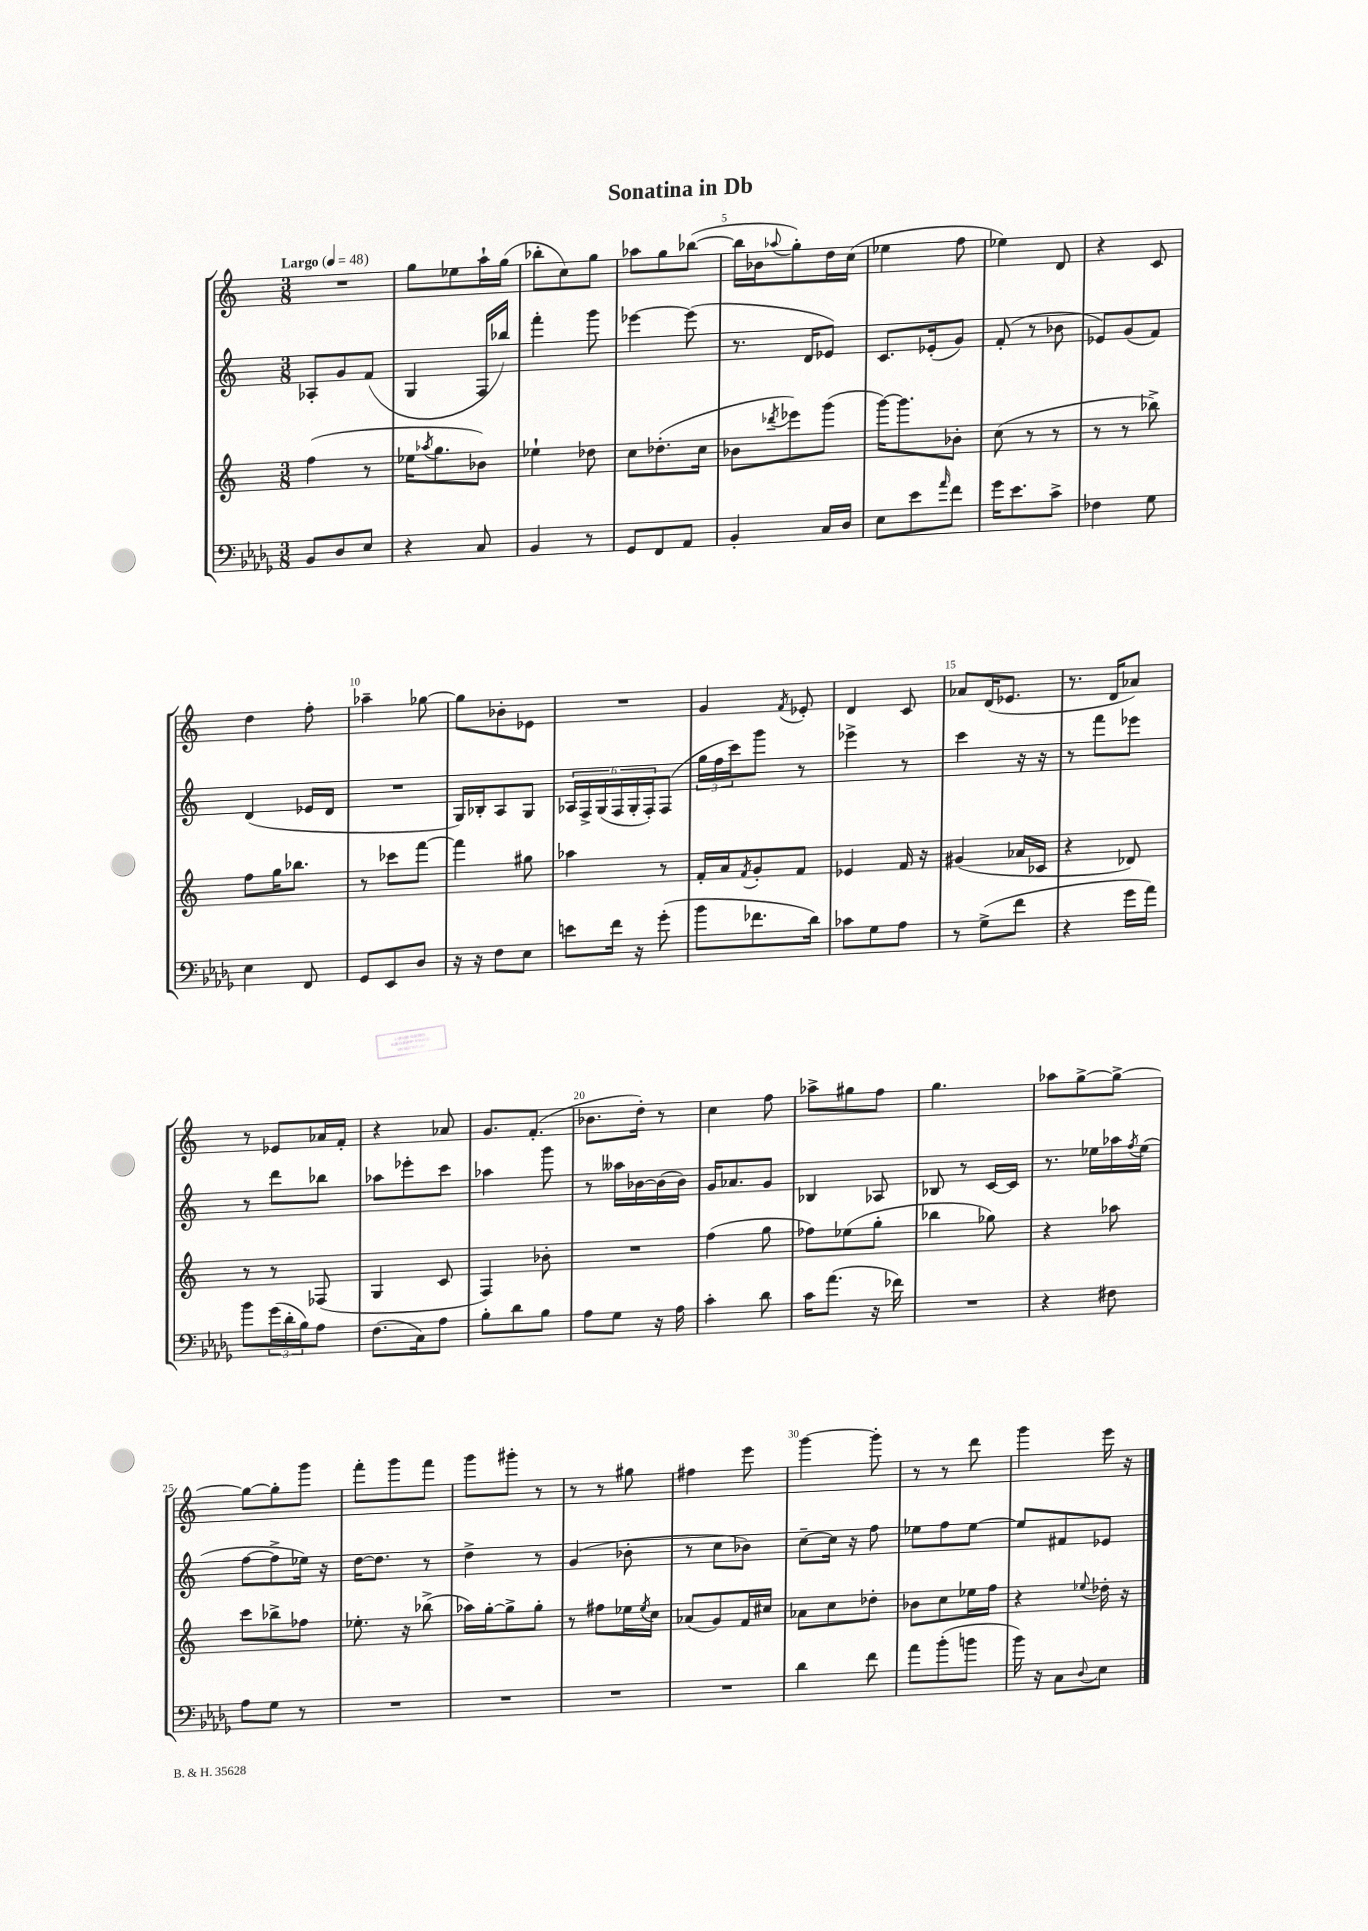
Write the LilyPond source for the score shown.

\header { title = "Sonatina in Db" }
<<
\new StaffGroup <<
\new Staff = "s0" {
    \clef treble \key c \major \numericTimeSignature \time 3/8 \tempo "Largo" 4 = 48
    R4. |
    g''8 ees''8 a''16-! g''16( |
    bes''8-. c''8) g''8 |
    aes''8 g''8 bes''8~( |
    bes''16 bes'16 \appoggiatura { aes''8 } g''8-.) d''16 c''16( |
    ees''4 f''8 |
    ees''4) d'8 |
    r4 c'8 |
    d''4 f''8-. |
    aes''4-- ges''8~ |
    ges''8 bes'8-. ees'8 |
    R4. |
    g'4 \acciaccatura { f'8 } ees'8-. |
    d'4 c'8 |
    aes'8 d'16( ees'8. |
    r8. d'16 aes'8) |
    r8 ees'8 aes'16 f'16-. |
    r4 aes'8 |
    g'8. f'8.-.( |
    bes'8. d''16-.) r8 |
    c''4 f''8 |
    aes''8-> gis''8 f''8 |
    g''4. |
    aes''8 g''8~-> g''8~-> |
    g''8~ g''8-. g'''8 |
    f'''8-. g'''8 f'''8 |
    g'''8 gis'''8-. r8 |
    r8 r8 gis''8 |
    fis''4 e'''8 |
    g'''4~ g'''8-. |
    r8 r8 d'''8 |
    g'''4 e'''16 r16 \bar "|." |
}
\new Staff = "s1" {
    \clef treble \key c \major \numericTimeSignature \time 3/8
    aes8-. g'8 f'8( |
    g4 f16 bes''16) |
    f'''4-. g'''8 |
    ees'''4~ ees'''8( |
    r8. d'16 ees'8) |
    c'8. ees'16-.( g'8) |
    f'8-.( r8 bes'8 |
    ees'8) g'8( f'8) |
    d'4( ees'16 d'16 |
    R4. |
    g16) bes16-. a8 g8 |
    \tuplet 6/4 { aes16 f16-> g16( f16 g16-. f16-.) } f8( |
    \tuplet 3/2 { g''16 f''16 c'''16) } g'''8 r8 |
    ees'''4-> r8 |
    c'''4 r16 r16 |
    r8 f'''8 ees'''8 |
    r8 d'''8 bes''8 |
    aes''8 ees'''8-. c'''8 |
    aes''4 g'''8 |
    r8 aeses''16 bes'16~ bes'16( bes'16) |
    g'16 aes'8. g'8 |
    bes4 aes8 |
    bes8 r8 c'16~ c'16 |
    r8. ees''16 aes''16 \acciaccatura { f''8 } ees''16( |
    f''8~ f''8-> ees''16) r16 |
    d''16~ d''8. r8 |
    d''4-> r8 |
    g'4( bes'8-. |
    r8 c''8 bes'8) |
    c''8~-- c''16 r16 f''8 |
    ees''8 f''8 ees''8~ |
    ees''8 fis'8 ees'8 \bar "|." |
}
\new Staff = "s2" {
    \clef treble \key c \major \numericTimeSignature \time 3/8
    f''4( r8 |
    ees''16 \acciaccatura { aes''8 } g''8. bes'8) |
    ees''4-! des''8 |
    c''8 des''8.-.( c''16 |
    bes'8 \acciaccatura { des'''8 } ees'''8) g'''8( |
    g'''16~) g'''8. bes'8-. |
    c''8( r8 r8 |
    r8 r8 bes''8->) |
    f''8 g''16 bes''8. |
    r8 ces'''8 f'''8~ |
    f'''4 gis''8 |
    aes''4 r8 |
    f'16-. a'16 \acciaccatura { f'8 } g'8-. f'8 |
    ees'4 f'16 r16 |
    gis'4( aes'16 ces'16 |
    r4 des'8) |
    r8 r8 fes8( |
    g4 c'8 |
    f4) bes'8-. |
    R4. |
    f''4( g''8 |
    fes''8) ees''8( g''8-. |
    bes''4 ges''8) |
    r4 aes''8 |
    c'''8 bes''8-> fes''8 |
    ees''8.-. r16 bes''8->( |
    aes''16) g''16~-. g''8-> g''8-. |
    r8 fis''8 ees''16 \acciaccatura { ees''8 } c''16 |
    aes'8( g'8) f'16 cis''16 |
    aes'8 c''8 des''8-. |
    bes'8 c''8 ees''16 f''16 |
    r4 \appoggiatura { ees''8 } des''16-. r16 \bar "|." |
}
\new Staff = "s3" {
    \clef bass \key des \major \numericTimeSignature \time 3/8
    bes,8 des8 ees8 |
    r4 c8 |
    bes,4 r8 |
    ges,8 f,8 aes,8 |
    bes,4-. c16 des16 |
    ees8 ees'8 \grace { aes'16 } f'8 |
    ges'16 ees'8. c'8-> |
    fes4 ges8 |
    ees4 f,8 |
    ges,8 ees,8 des8 |
    r16 r16 f8 ees8 |
    e'8 f'16 r16 ges'8-.( |
    bes'8 fes'8. des'16) |
    ces'8 ges8 aes8 |
    r8 ges8->( f'8 |
    r4 ges'16 aes'16) |
    bes'8 \tuplet 3/2 { ges'16( des'16-. bes16) } aes8 |
    f8.( c16) aes8 |
    bes8-. des'8 bes8 |
    aes8 ges8 r16 aes16 |
    c'4-. des'8 |
    c'16 aes'8.( r16 fes'16) |
    R4. |
    r4 fis8 |
    aes8 ges8 r8 |
    R4. |
    R4. |
    R4. |
    R4. |
    des'4 f'8 |
    aes'8 bes'8-.( b'8 |
    bes'16) r16 c8 \appoggiatura { des8 } ees8 \bar "|." |
}
>>
>>
\layout { \context { \Score \override BarNumber.break-visibility = ##(#f #t #t) barNumberVisibility = #(every-nth-bar-number-visible 5) } }
